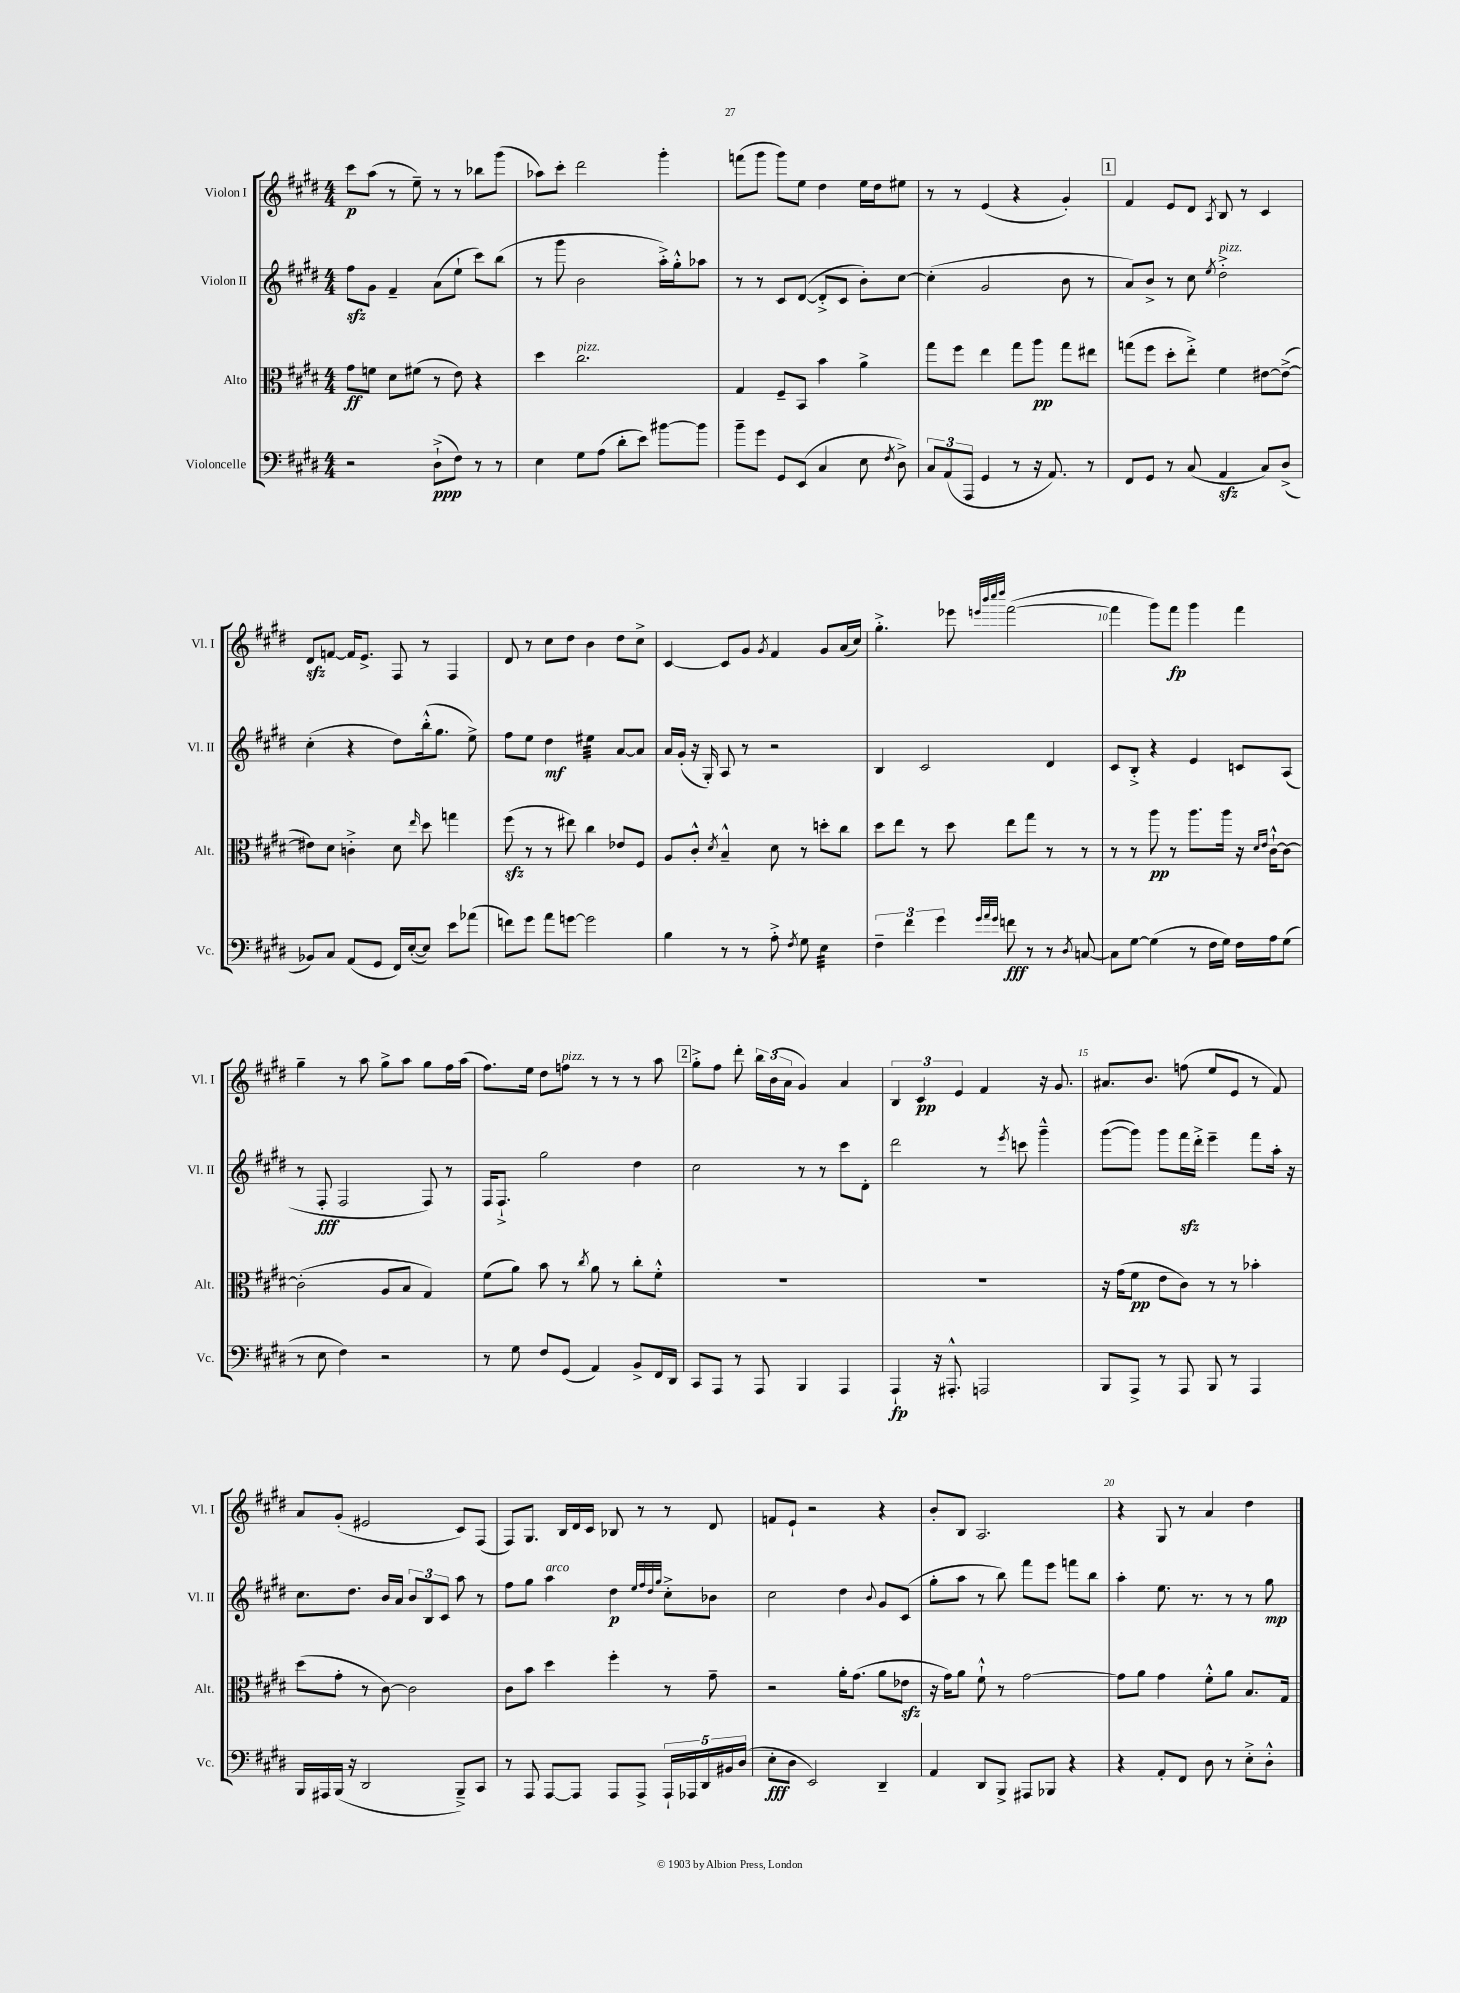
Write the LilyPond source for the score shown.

<<
\new StaffGroup <<
\new Staff = "s0" \with { instrumentName = "Violon I" shortInstrumentName = "Vl. I" } {
    \clef treble \key e \major \numericTimeSignature \time 4/4
    \autoBeamOff cis'''8[\p a''8]( r8 e''8--) r8 r8 bes''8[ gis'''8]( |
    aes''8[) cis'''8]-. dis'''2 gis'''4-. |
    f'''8[( gis'''8] gis'''8[) e''8] dis''4 e''16[ dis''16 eis''8] |
    r8 r8 e'4( r4 gis'4-.) |
    \mark \markup { \box "1" } fis'4 e'8[ dis'8] \acciaccatura { a8 } b8 r8 cis'4 |
    dis'8[\sfz f'8]~ f'16[ e'8.]-> fis8 r8 fis4 |
    dis'8 r8 cis''8[ dis''8] b'4 dis''8[ cis''8]-> |
    cis'4~ cis'8[ gis'8] \acciaccatura { gis'8 } fis'4 gis'8[ a'16( cis''16]) |
    gis''4.-.-> ees'''8 \grace { e'''32[ b'''32 cis''''32 dis''''32] } fis'''2~( |
    fis'''4 gis'''8[) fis'''8]\fp gis'''4 fis'''4 |
    gis''4-- r8 a''8 gis''8[-> a''8] gis''8[ fis''16 a''16]( |
    fis''8.[) e''16] dis''8[ f''8]^\markup { \italic "pizz." } r8 r8 r8 a''8 |
    \mark \markup { \box "2" } gis''8[-.-> fis''8] dis'''8-. \tuplet 3/2 { b''16[ b'16( a'16] } gis'4) a'4 |
    \tuplet 3/2 { b4 cis'4\pp e'4 } fis'4 r16 gis'8. |
    ais'8.[ b'8.] f''8( e''8[ e'8] r8 fis'8) |
    a'8[ gis'8]-.( eis'2 cis'8[) fis8]( |
    fis8[) gis8.] b16[ dis'16 cis'16] bes8 r8 r8 dis'8 |
    f'8[ e'8]-! r2 r4 |
    b'8[-. b8] a2. |
    r4 gis8 r8 a'4 dis''4 \bar "|." |
}
\new Staff = "s1" \with { instrumentName = "Violon II" shortInstrumentName = "Vl. II" } {
    \clef treble \key e \major \numericTimeSignature \time 4/4
    \autoBeamOff fis''8[\sfz gis'8] fis'4-- a'8[( e''8]-! cis'''8[) b''8]( |
    r8 gis'''8 b'2 a''16[-.->) gis''16-.-^ aes''8] |
    r8 r8 cis'8[ dis'8]~( dis'8[-.-> cis'8] b'8[-.) cis''8]~ |
    cis''4-.( gis'2 b'8 r8 |
    \mark \markup { \box "1" } a'8[) b'8]-> r8 cis''8 \acciaccatura { e''8 } dis''2-.->^\markup { \italic "pizz." } |
    cis''4-.( r4 dis''8[) b''16-.-^( gis''8.] e''8->) |
    fis''8[ e''8] dis''4\mf eis''4:32 a'8[~ a'8] |
    a'16[ gis'16]-.( r16 gis16-.) a8 r8 r2 |
    b4 cis'2 dis'4 |
    cis'8[ b8]-.-> r4 e'4 c'8[ a8]( |
    r8 fis8-.\fff fis2 fis8) r8 |
    fis16[ fis8.]-!-> gis''2 dis''4 |
    \mark \markup { \box "2" } cis''2 r8 r8 cis'''8[ dis'8]-. |
    dis'''2 r8 \acciaccatura { e'''8 } c'''8 gis'''4---^ |
    gis'''8[~( gis'''8]) gis'''8[ fis'''16\sfz dis'''16]-.-> e'''4-- fis'''8[ a''16]-. r16 |
    cis''8.[ dis''8.] b'16[ a'16] \tuplet 3/2 { b'8[ b8 cis'8] } a''8 r8 |
    fis''8[ gis''8] a''4^\markup { \italic "arco" } dis''4\p \grace { e''32[ fis''32 dis''32 gis''32] } cis''8[-.-> bes'8] |
    cis''2 dis''4 \appoggiatura { b'8 } gis'8[ cis'8]( |
    gis''8[-. a''8] r8 b''8) fis'''8[ e'''8] f'''8[ b''8] |
    a''4-. e''8. r8. r8 r8 gis''8\mp \bar "|." |
}
\new Staff = "s2" \with { instrumentName = "Alto" shortInstrumentName = "Alt." } {
    \clef alto \key e \major \numericTimeSignature \time 4/4
    \autoBeamOff gis'8[\ff f'8] dis'8[ fis'8]( r8 e'8) r4 |
    dis''4 cis''2.^\markup { \italic "pizz." } |
    gis4 fis8[-- b,8] b'4 a'4-> |
    gis''8[ fis''8] e''4 gis''8[ a''8]\pp gis''8[ eis''8] |
    \mark \markup { \box "1" } g''8[( fis''8] dis''8[-. e''8]-.->) fis'4 eis'8[~ eis'8]~->( |
    eis'8[) dis'8] c'4-.-> dis'8 \grace { e''16 } dis''8 g''4 |
    fis''8\sfz( r8 r8 eis''8) cis''4 ees'8[ fis8] |
    a8[ cis'8]-.-^ \acciaccatura { dis'8 } b4---^ dis'8 r8 d''8[-. cis''8] |
    dis''8[ e''8] r8 dis''8 e''8[ gis''8] r8 r8 |
    r8 r8 a''8\pp r8 a''8.[ a''16] r16 \grace { dis'16[ e'16] } cis'16[~-!-^ cis'8]~ |
    cis'2-.( a8[ b8] gis4) |
    fis'8[( a'8]) b'8 r8 \acciaccatura { cis''8 } a'8 r8 cis''8[-. fis'8]-.-^ |
    \mark \markup { \box "2" } R1 |
    R1 |
    r16 gis'16[( fis'8]\pp e'8[ cis'8]) r8 r8 bes'4-. |
    dis''8[( gis'8]-. r8 cis'8~) cis'2 |
    cis'8[ b'8] dis''4 fis''4-. r8 gis'8-- |
    r2 a'16[-. gis'8.]( a'8[ ees'8]\sfz |
    r16 gis'16[) a'8] fis'8-!-^ r8 gis'2~ |
    gis'8[ a'8] gis'4 fis'8[-.-^ a'8] b8.[ gis16] \bar "|." |
}
\new Staff = "s3" \with { instrumentName = "Violoncelle" shortInstrumentName = "Vc." } {
    \clef bass \key e \major \numericTimeSignature \time 4/4
    \autoBeamOff r2 dis8[-!->\ppp( fis8]) r8 r8 |
    e4 gis8[ a8]( dis'8[-. e'8]) bis'8[~ bis'8] |
    b'8[-- gis'8] gis,8[ e,8]( cis4 e8 \acciaccatura { fis8 } dis8->) |
    \tuplet 3/2 { cis8[ a,8( a,,8] } gis,4 r8 r16 a,8.) r8 |
    \mark \markup { \box "1" } fis,8[ gis,8] r8 cis8( a,4\sfz cis8[) dis8]->( |
    bes,8[) cis8] a,8[( gis,8] fis,16[) e16~-.( e8]) e'8[ aes'8]( |
    f'8[) gis'8] a'8[ g'8]~ g'2 |
    b4 r8 r8 a8-.-> \acciaccatura { fis8 } gis8 e4:32 |
    \tuplet 3/2 { fis4-- fis'4 gis'4 } \grace { gis'32[ a'32 gis'32] } f'8\fff r8 r8 \acciaccatura { dis8 } c8~ |
    c8[ gis8]~ gis4( r8 fis16[ gis16]) fis16[ a16 gis8]( |
    r8 e8 fis4) r2 |
    r8 gis8 fis8[ gis,8]( a,4) b,8[-> fis,16 dis,16] |
    \mark \markup { \box "2" } cis,8[ a,,8] r8 a,,8 b,,4 a,,4 |
    a,,4-!\fp r16 ais,,8.-.-^ a,,2 |
    b,,8[ a,,8]-> r8 a,,8 b,,8 r8 a,,4 |
    b,,16[ ais,,16 b,,16]( r16 dis,2 b,,8[--->) cis,8] |
    r8 a,,8 a,,8[~ a,,8] a,,8[ a,,8]-> \tuplet 5/4 { a,,16[-! aes,,16 dis,16 bis,16 dis16]( } |
    e8[-.\fff dis8] e,2) dis,4-- |
    a,4 dis,8[ b,,8]-> ais,,8[ bes,,8] r4 |
    r4 a,8[-. fis,8] dis8 r8 e8[-.-> dis8]-.-^ \bar "|." |
}
>>
>>
\layout { \context { \Score \override BarNumber.break-visibility = ##(#f #t #t) barNumberVisibility = #(every-nth-bar-number-visible 5) } }
